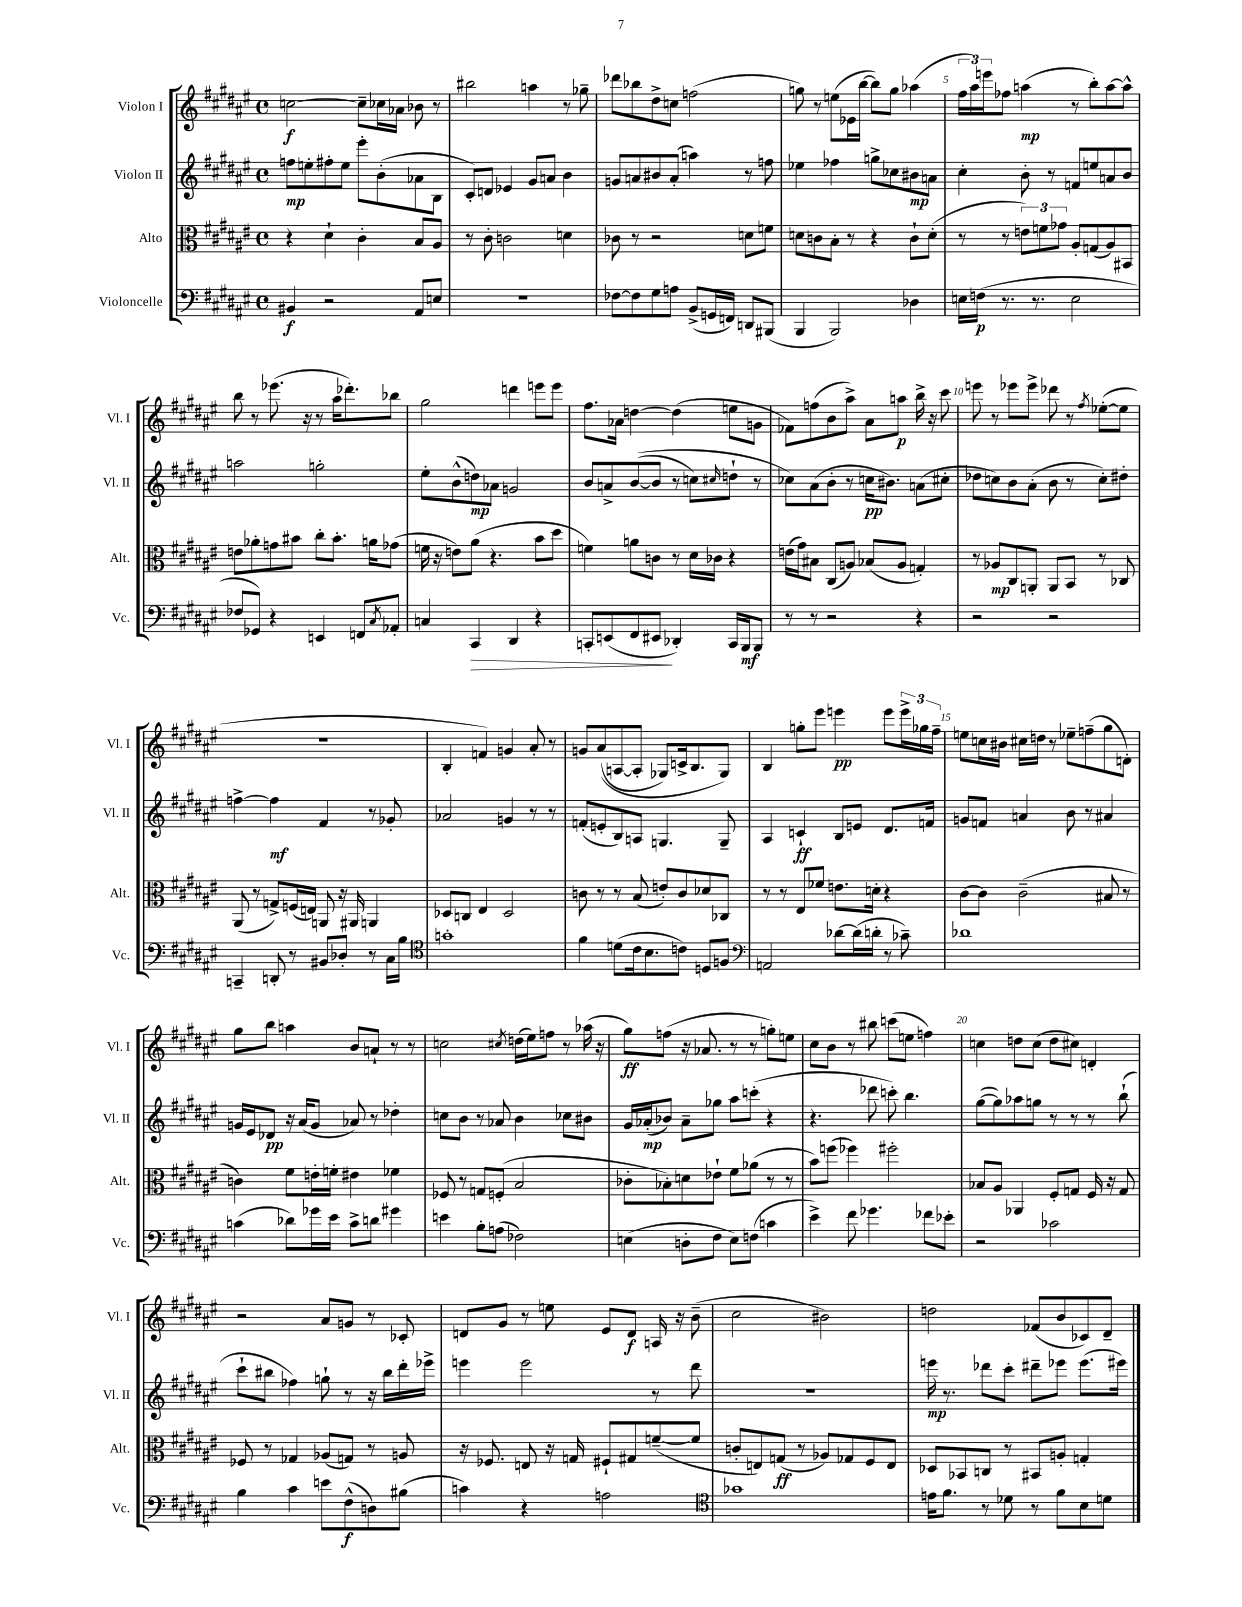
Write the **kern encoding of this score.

**kern	**dynam	**kern	**dynam	**kern	**dynam	**kern	**dynam
*part4	*part4	*part3	*part3	*part2	*part2	*part1	*part1
*staff4	*staff4	*staff3	*staff3	*staff2	*staff2	*staff1	*staff1
*I"Violoncelle	*	*I"Alto	*	*I"Violon II	*	*I"Violon I	*
*I'Vc.	*	*I'Alt.	*	*I'Vl. II	*	*I'Vl. I	*
*clefF4	*	*clefC3	*	*clefG2	*	*clefG2	*
*k[f#c#g#d#a#e#]	*	*k[f#c#g#d#a#e#]	*	*k[f#c#g#d#a#e#]	*	*k[f#c#g#d#a#e#]	*
*M4/4	*	*M4/4	*	*M4/4	*	*M4/4	*
*met(c)	*	*met(c)	*	*met(c)	*	*met(c)	*
=1	=1	=1	=1	=1	=1	=1	=1
4BB#X/	f	4r	.	8ffn\L	mp	[2ccn\	f
.	.	.	.	8een'\	.	.	.
2r	.	4d#`\	.	8ff#X'\	.	.	.
.	.	.	.	8ee\J	.	.	.
.	.	4c#'\	.	8eee#'\L	.	8cc~\L]	.
.	.	.	.	(8b'\	.	16cc-X\L	.
.	.	.	.	.	.	16a-X\JJ	.
8AA#/L	.	8B/L	.	8a-X\	.	8b-X\	.
8En/J	.	8A#/J	.	8B\J	.	8r	.
=2	=2	=2	=2	=2	=2	=2	=2
1r	.	8r	.	8c#'/L)	.	2bb#X\	.
.	.	8c#'\	.	8dn/J	.	.	.
.	.	2cn\	.	4e-X/	.	.	.
.	.	.	.	8g#/L	.	4aan\	.
.	.	.	.	8an/J	.	.	.
.	.	4dn\	.	4b\	.	8r	.
.	.	.	.	.	.	8gg-X~\	.
=3	=3	=3	=3	=3	=3	=3	=3
[8F-X\L	.	8c-X\	.	8gn/L	.	8ddd-X\L	.
8F-\]	.	8r	.	8an/	.	8bb-X\	.
8G#\	.	2r	.	8b#X/	.	8dd#^\	.
8An\J	.	.	.	(8a'/J	.	8ccn\J	.
(8BB^/L	.	.	.	4aan\)	.	(2ffn\	.
16GGn/L	.	.	.	.	.	.	.
16FFn/JJ)	.	.	.	.	.	.	.
8DDn/L	.	8dn\L	.	8r	.	.	.
(8BBB#X/J	.	8fn\J	.	8ffn\	.	.	.
=4	=4	=4	=4	=4	=4	=4	=4
4BBB/	.	8dn\L	.	4ee-X\	.	8ggn\)	.
.	.	8cn\	.	.	.	8r	.
2BBB/)	.	8B'\J	.	4ff-X\	.	(8een\L	.
.	.	8r	.	.	.	16e-X\L	.
.	.	.	.	.	.	[16bb\JJ	.
.	.	4r	.	8ggn^\L	.	8bb\L])	.
.	.	.	.	8cc-X\	.	8gg\J	.
4D-X\	.	8c`\L	.	8b#X\	mp	(4aa-X\	.
.	.	(8d'\J	.	8an\J	.	.	.
=5	=5	=5	=5	=5	=5	=5	=5
16En\LL	.	8r	.	4cc#'\	.	24ff#\LL	.
.	.	.	.	.	.	24aa#\)	.
(16Fn\JJ	p	.	.	.	.	.	.
.	.	.	.	.	.	24eeen\J	.
8.r	.	8r	.	.	.	8ff-X\J	.
.	.	12en\L)	.	8b'\	.	(4aan\	mp
8.r	.	.	.	.	.	.	.
.	.	12fn\	.	.	.	.	.
.	.	.	.	8r	.	.	.
.	.	12g-X\J	.	.	.	.	.
2E\	.	8A#'/L	.	8fn/L	.	8r	.
.	.	(8Gn/	.	8een/	.	8bb'\L)	.
.	.	8A#/)	.	8an/	.	[8aa\	.
.	.	8BB#X/J	.	8b/J	.	8aa^^\J]	.
!!LO:LB:g=z
=6	=6	=6	=6	=6	=6	=6	=6
8F-X/L	.	8en\L	.	2aan\	.	8bb\	.
8GG-X/J)	.	8a-X'\	.	.	.	8r	.
4r	.	8gn\	.	.	.	(8.eee-X\	.
.	.	8b#X\J	.	.	.	.	.
.	.	.	.	.	.	16r	.
4EEn/	.	8cc#'\L	.	2ggn'\	.	8r	.
.	.	8.b#'\J	.	.	.	16aa#\KL	.
.	.	.	.	.	.	8.ddd-X'\)	.
8FFn/L	.	.	.	.	.	.	.
.	.	16an\KL	.	.	.	.	.
8qC#/	.	.	.	.	.	.	.
8AA-X'/J	.	(8g-X\J	.	.	.	8bb-X\J	.
=7	=7	=7	=7	=7	=7	=7	=7
4Cn/	.	16fn\	.	8ee#'\L	.	2gg#\	.
.	.	16r	.	.	.	.	.
.	.	8en\L)	.	(8b^^\	.	.	.
!	!LO:HP:b	!	!	!	!	!	!
4CC#/	>	(8a#\J	.	8ddn\)	mp	.	.
.	.	4.r	.	8a-X\J	.	.	.
4DD#/	.	.	.	2gn/	.	4dddn\	.
4r	.	8b\L	.	.	.	8eeen\L	.
.	.	8dd#\J	.	.	.	8eee\J	.
=8	=8	=8	=8	=8	=8	=8	=8
8CCn'/L	.	4fn\)	.	8b/L	.	8.ff#\L	.
(8EEn/	.	.	.	8an^/	.	.	.
.	.	.	.	.	.	16a-X\Jk	.
8FF#/	.	8an\L	.	(([8b/	.	[4ddn\	.
8EE#X/J	.	8cn\J	.	8b/J]	.	.	.
4DD-X'/)	]	8r	.	8r	.	(4dd\]	.
.	.	16d#\LL	.	8ccn\L)	.	.	.
.	.	16c-X\JJ	.	.	.	.	.
.	.	.	.	16qqcc#X/	.	.	.
16CC/LL	.	4r	.	8ddn`\J	.	8een\L	.
16BBB/J	mf	.	.	.	.	.	.
8BBB/J	.	.	.	8r	.	8gn\J	.
=9	=9	=9	=9	=9	=9	=9	=9
8r	.	(16en\LL	.	8cc-X\L)	.	8f-X\L)	.
.	.	16g#\J)	.	.	.	.	.
8r	.	8B#X\J	.	(8a#\	.	(8ffn\	.
2r	.	(8C#/L	.	8b'\J	.	8b\	.
.	.	8An/J)	.	8r	.	8aa#^\J)	.
.	.	(8B-X/L	.	16ccn\KL	pp	8a#\L	.
.	.	.	.	8.b#X\J)	.	.	.
.	.	8A/J	.	.	.	8aan\J	p
4r	.	4Gn'/)	.	(8an\L	.	16bb^\	.
.	.	.	.	.	.	16r	.
.	.	.	.	8cc#X'\J	.	8ccc#\	.
=10	=10	=10	=10	=10	=10	=10	=10
2r	.	8r	.	8dd-X\L	.	8eeen\	.
.	.	8A-X/L	mp	8ccn\)	.	8r	.
.	.	8C#/	.	8b\	.	8eee-X\L	.
.	.	8AAn'/J	.	(8a#'\J	.	8eee-^\J	.
2r	.	8AA/L	.	8b\	.	8ddd-X\	.
.	.	8BB/J	.	8r	.	8r	.
.	.	.	.	.	.	8qff#/	.
.	.	8r	.	8cc'\L)	.	([8ee-X'\L	.
.	.	8C-X/	.	8dd#X'\J	.	8ee-\J]	.
!!LO:LB:g=z
=11	=11	=11	=11	=11	=11	=11	=11
4CCn~/	.	(8AA#/	.	[4ffn^\	.	1r	.
.	.	8r	.	.	.	.	.
8DDn'/	.	8Gn^/L)	.	4ff\]	mf	.	.
8r	.	(16Fn/L	.	.	.	.	.
.	.	16En/JJ)	.	.	.	.	.
8BB#X/L	.	8AAn/	.	4f#/	.	.	.
8D-X'/J	.	16r	.	.	.	.	.
.	.	16AA#X/	.	.	.	.	.
8r	.	4AAn/	.	8r	.	.	.
16C#\LL	.	.	.	8g-X'/	.	.	.
16B\JJ	.	.	.	.	.	.	.
=12	=12	=12	=12	=12	=12	=12	=12
*clefC4	*	*	*	*	*	*	*
1gn'	.	8D-X/L	.	2a-X/	.	4B'/	.
.	.	8Cn/J	.	.	.	.	.
.	.	4E#/	.	.	.	4fn/)	.
.	.	2D-/	.	4gn/	.	4gn/	.
.	.	.	.	8r	.	8a#'/	.
.	.	.	.	8r	.	8r	.
=13	=13	=13	=13	=13	=13	=13	=13
4f#\	.	8cn\	.	(8fn'/L	.	8gn/L	.
.	.	8r	.	8en'/	.	((8a#/	.
(8dn\L	.	8r	.	8B/)	.	[8An/	.
16c#\k	.	(8B/	.	8An/J	.	8A'/J]	.
8.B\	.	.	.	.	.	.	.
.	.	8en'/L)	.	4.Gn/	.	8G-X/L)	.
8cn\J)	.	8c/	.	.	.	16cn^/k	.
.	.	.	.	.	.	8.B/	.
8Dn/L	.	8d-X/	.	.	.	.	.
8Fn/J	.	8C-X/J	.	8G~/	.	8G-/J)	.
=14	=14	=14	=14	=14	=14	=14	=14
*clefF4	*	*	*	*	*	*	*
2AAn/	.	8r	.	4A#/	.	4B/	.
.	.	8r	.	.	.	.	.
.	.	8E#/L	.	4cn`/	ff	8ggn'\L	.
.	.	8f-X/J	.	.	.	8eee#\J	.
[8d-X\L	.	8.en\L	.	8B/L	.	4eeen\	pp
(16d-\L]	.	.	.	8en/J	.	.	.
16dn'\JJ	.	16dn'\Jk	.	.	.	.	.
8r	.	4r	.	8.d#/L	.	8eee\L	.
8c-X~\)	.	.	.	.	.	24eee^\L	.
.	.	.	.	.	.	24gg-X\	.
.	.	.	.	16fn/Jk	.	.	.
.	.	.	.	.	.	24ff#~\JJ	.
=15	=15	=15	=15	=15	=15	=15	=15
1d-X	.	[8c#\L	.	8gn/L	.	8een\L	.
.	.	8c#\J]	.	8fn/J	.	16ccn\L	.
.	.	.	.	.	.	16b#X\JJ	.
.	.	(2c#~\	.	4an/	.	16cc#X\LL	.
.	.	.	.	.	.	16ddn\JJ	.
.	.	.	.	.	.	8r	.
.	.	.	.	8b\	.	8ee-X~\L	.
.	.	.	.	8r	.	(8ffn~\	.
.	.	8B#X/	.	4a#X/	.	8gg#\	.
.	.	8r	.	.	.	8dn'\J)	.
!!LO:LB:g=z
=16	=16	=16	=16	=16	=16	=16	=16
(4cn\	.	4cn\)	.	16gn/LL	.	8gg#\L	.
.	.	.	.	16e#/J	.	.	.
.	.	.	.	8d-X/J	pp	8bb\J	.
8d-X\L)	.	8f#\L	.	16r	.	4aan\	.
.	.	.	.	(16a#/KL	.	.	.
16g-X\L	.	16en'\L	.	8g/J	.	.	.
16e#\JJ	.	16fn'\JJ	.	.	.	.	.
8c^\L	.	4e#X\	.	8a-X/)	.	8b/L	.
8dn\J	.	.	.	8r	.	8an`/J	.
4g#X\	.	4f-X\	.	4dd-X'\	.	8r	.
.	.	.	.	.	.	8r	.
=17	=17	=17	=17	=17	=17	=17	=17
4en\	.	8F-X/	.	8ccn\L	.	2ccn\	.
.	.	8r	.	8b\J	.	.	.
8B'\L	.	8Gn/L	.	8r	.	.	.
(8An\J	.	(8Fn'/J	.	8a-X/	.	.	.
.	.	.	.	.	.	8qcc#X/	.
2F-X\)	.	2B/	.	4b\	.	(16ddn\LL	.
.	.	.	.	.	.	16ee#\J)	.
.	.	.	.	.	.	8ffn\J	.
.	.	.	.	8cc-X\L	.	8r	.
.	.	.	.	8b#X\J	.	(16aa-X\	.
.	.	.	.	.	.	16r	.
=18	=18	=18	=18	=18	=18	=18	=18
(4En\	.	8c-X'\L	.	16g#/LL	.	8gg#\L)	ff
.	.	.	.	(16a-X'/J	mp	.	.
.	.	8B-X'\)	.	8b-X/J)	.	(8ffn\J	.
8Dn'\L	.	8dn\	.	8a-~\L	.	16r	.
.	.	.	.	.	.	8.a-X/	.
8F#\J	.	8e-X`\J	.	8gg-X\J	.	.	.
8E\L)	.	8f#\L	.	8aa#\L	.	8r	.
(8Fn\J	.	(8a-X\J	.	(8cccn'\J	.	8r	.
4cn\	.	8r	.	4r	.	8ggn'\L)	.
.	.	8r	.	.	.	8een\J	.
=19	=19	=19	=19	=19	=19	=19	=19
4e#^\)	.	8b\L)	.	4.r	.	8cc#\L	.
.	.	(8ffn\J	.	.	.	8b\J	.
8f#\	.	4ff-X\)	.	.	.	8r	.
4.g-X\	.	.	.	8ddd-X\	.	8bb#X\	.
.	.	2ff#X'\	.	8cccn'\)	.	(8cccn\L	.
.	.	.	.	4.bb\	.	8een\J	.
8f-X\L	.	.	.	.	.	4ffn\)	.
8e-X'\J	.	.	.	.	.	.	.
=20	=20	=20	=20	=20	=20	=20	=20
2r	.	8B-X/L	.	([8gg#\L	.	4ccn\	.
.	.	8A#/J	.	8gg#\])	.	.	.
.	.	4AA-X/	.	8aa-X\	.	8ddn\L	.
.	.	.	.	8ggn\J	.	(8cc\J	.
2c-X\	.	8F#'/L	.	8r	.	8dd\L	.
.	.	8Gn/J	.	8r	.	8cc#X\J)	.
.	.	16F#/	.	8r	.	4dn'/	.
.	.	16r	.	.	.	.	.
.	.	8G/	.	(8bb`\	.	.	.
!!LO:LB:g=z
=21	=21	=21	=21	=21	=21	=21	=21
4B\	.	8F-X/	.	8ccc#`\L	.	2r	.
.	.	8r	.	8bb#X\J	.	.	.
4c#\	.	4G-X/	.	4ff-X\)	.	.	.
8en\L	.	(8A-X/L	.	8ggn`\	.	8a#/L	.
(8F#^^\	f	8Gn/J)	.	8r	.	8gn/J	.
8Dn\)	.	8r	.	16r	.	8r	.
.	.	.	.	16bb#\LL	.	.	.
(8B#X\J	.	8An/	.	16ddd#'\	.	8c-X'/	.
.	.	.	.	16eee-X^\JJ	.	.	.
=22	=22	=22	=22	=22	=22	=22	=22
4cn\)	.	16r	.	4eeen\	.	8dn/L	.
.	.	8.F-X/	.	.	.	.	.
.	.	.	.	.	.	8g#/J	.
4r	.	8En/	.	2eee\	.	8r	.
.	.	16r	.	.	.	8een\	.
.	.	16Gn/	.	.	.	.	.
2An\	.	8F#X`/L	.	.	.	8e#/L	.
.	.	8G#X/	.	.	.	8d/J	f
.	.	([8fn~/	.	8r	.	16An/	.
.	.	.	.	.	.	16r	.
.	.	8f/J]	.	8ddd#\	.	(8b~\	.
=23	=23	=23	=23	=23	=23	=23	=23
*clefC4	*	*	*	*	*	*	*
1g-X	.	8cn'/L	.	1r	.	2cc#\	.
.	.	8En/)	.	.	.	.	.
.	.	(8Gn/J	ff	.	.	.	.
.	.	8r	.	.	.	.	.
.	.	8A-X/L)	.	.	.	2b#X\)	.
.	.	8G-X/	.	.	.	.	.
.	.	8F#/	.	.	.	.	.
.	.	8E/J	.	.	.	.	.
=24	=24	=24	=24	=24	=24	=24	=24
16en\KL	.	8D-X/L	.	16eeen\	mp	2ddn\	.
8.f#\J	.	.	.	8.r	.	.	.
.	.	8BB-X/	.	.	.	.	.
8r	.	8Cn/J	.	8ddd-X\L	.	.	.
8d-X\	.	8r	.	8ccc#'\J	.	.	.
8r	.	8BB#X/L	.	8ddd#X~\L	.	(8f-X/L	.
8f#\L	.	8An'/J	.	8eee-X\J	.	8b/	.
8B\	.	4Gn'/	.	(8.eee-\L	.	8c-X/)	.
8dn\J	.	.	.	.	.	8d#~/J	.
.	.	.	.	16eee#X\Jk)	.	.	.
==	==	==	==	==	==	==	==
*-	*-	*-	*-	*-	*-	*-	*-
